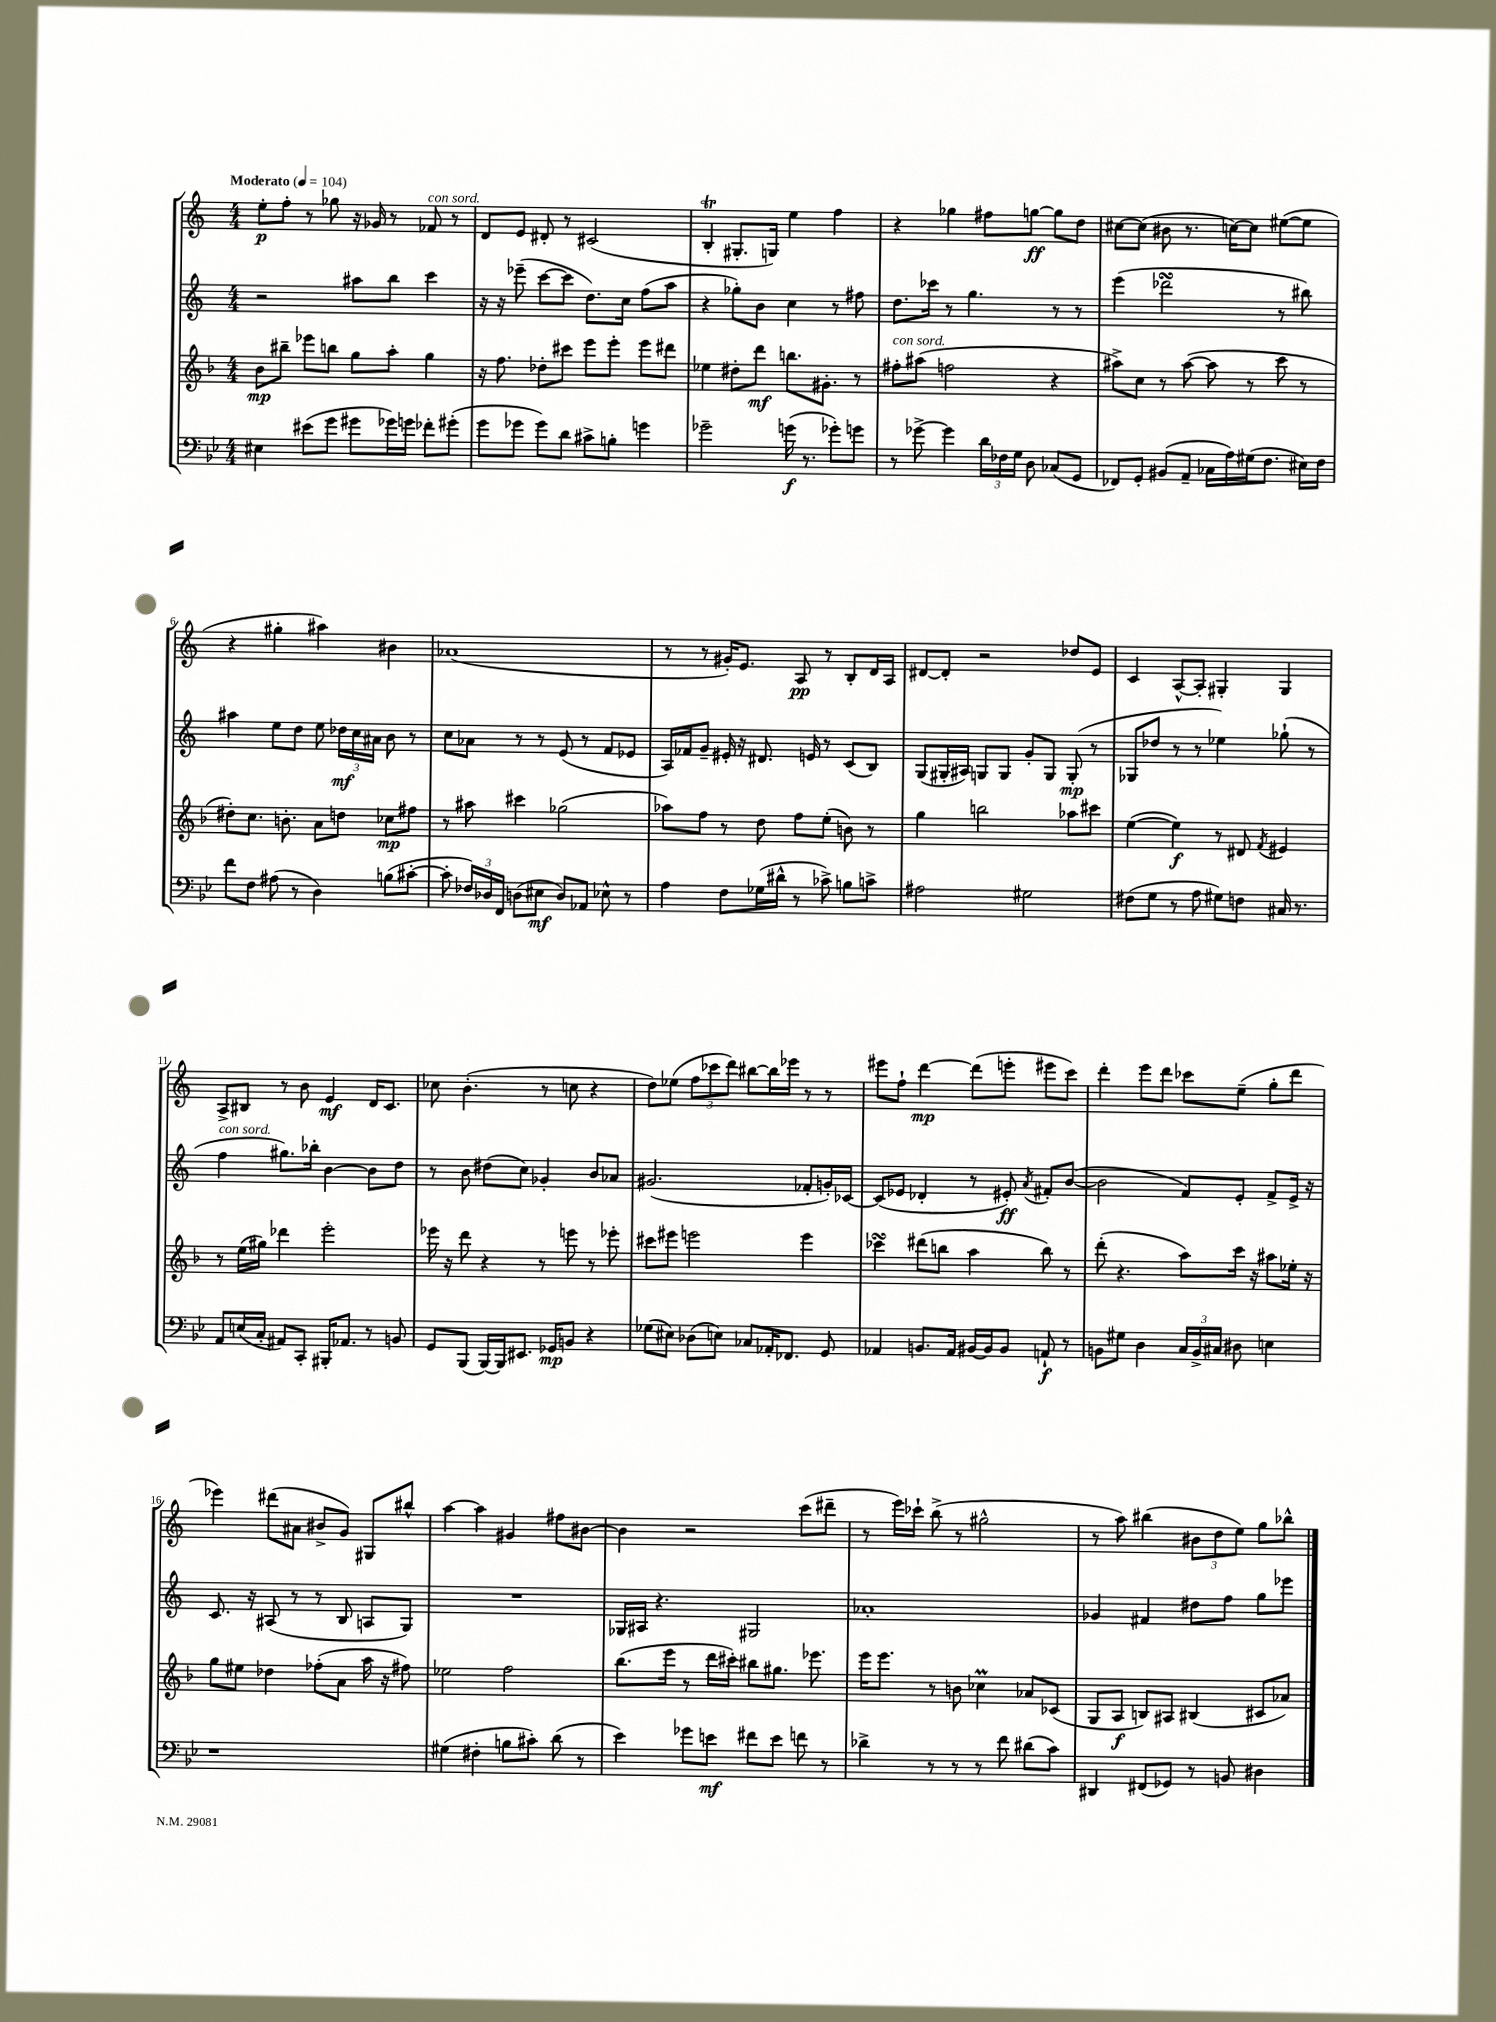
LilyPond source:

<<
\new StaffGroup <<
\new Staff = "s0" {
    \clef treble \key c \major \numericTimeSignature \time 4/4 \tempo "Moderato" 4 = 104
    \autoBeamOff e''8[-.\p f''8]-. r8 ges''8 r16 ges'16 r8 fes'8^\markup { \italic "con sord." } r8 |
    d'8[ e'8] dis'8-. r8 cis'2( |
    b4-.\trill gis8.[-. g16]) e''4 f''4 |
    r4 ges''4 fis''8[ g''8]~\ff g''8[ d''8] |
    cis''8[~ cis''8]( bis'8 r8. c''16[~) c''8] eis''8[~( eis''8] |
    r4 gis''4-. ais''4) bis'4 |
    aes'1( |
    r8 r8 gis'16[-.) e'8.] a8\pp r8 b8[-. d'16 a16] |
    dis'8[~ dis'8]-. r2 des''8[ e'8] |
    c'4 a8[~-^ a8]-. gis4-. gis4 |
    a8[-> bis8] r8 b'8 e'4\mf d'16[ c'8.] |
    ces''8 b'4.-.( r8 c''8 r4 |
    d''8[) ees''8]( \tuplet 3/2 { f''8[ ces'''8 d'''8]) } bis''8[~ bis''16 ees'''16] r8 r8 |
    eis'''8[ f''8]-! d'''4~\mp d'''8[( e'''8]-. eis'''8[ c'''8]) |
    d'''4-. e'''8[ d'''8] ces'''8[ e''8]--( g''8[-. d'''8] |
    ees'''4) dis'''8[( ais'8] bis'8[-> g'8]) gis8[ bis''8]-^ |
    a''4~ a''4 gis'4 fis''8[ bis'8]~ |
    bis'4 r2 c'''8[( dis'''8]-- |
    r8 e'''16[) ces'''16]-! b''8->( r8 gis''2-^ |
    r8 a''8) bis''4( \tuplet 3/2 { bis'8[ d''8 e''8]) } g''8[ bes''8]-^ \bar "|." |
}
\new Staff = "s1" {
    \clef treble \key c \major \numericTimeSignature \time 4/4
    \autoBeamOff r2 ais''8[ b''8] c'''4 |
    r16 r16 ees'''8--( c'''8[~ c'''8] d''8.[) c''16] f''8[( a''8] |
    r4 ges''8[-.) b'8] c''4 r8 fis''8 |
    d''8.[ ces'''16] r8 g''4. r8 r8 |
    e'''4( des'''2\turn r8 bis''8) |
    ais''4 e''8[ d''8] e''8 \tuplet 3/2 { des''16[\mf c''16 ais'16] } b'8 r8 |
    c''8[ aes'8] r8 r8 e'8( r8 f'8[ ees'8] |
    a16[) fes'16 g'8]-- eis'16-. r16 dis'8. e'16 r8 c'8[( b8]) |
    g8[( gis16-. ais16]) g8[ g8] g'8[-. g8] g8-.\mp( r8 |
    ges8[ des''8] r8 r8 ees''4) ges''8-!( r8 |
    f''4^\markup { \italic "con sord." } gis''8.[) bes''16]-. b'4~ b'8[ d''8] |
    r8 b'8 dis''8[( c''8]) ges'4-. b'8[ aes'8] |
    gis'2.( fes'8[-. g'16-.) ces'16]~ |
    ces'8[( ees'8] des'4-. r8 eis'8-.\ff) \acciaccatura { a'8 } fis'8[-. b'8]~( |
    b'2 f'8[) e'8]-. f'8[-> e'16]-> r16 |
    c'8. r16 ais8( r8 r8 b8 a8[ g8]) |
    R1 |
    ges16[ ais16] r4. gis2 |
    aes'1-. |
    ges'4 fis'4 dis''8[ f''8] g''8[ ees'''8] \bar "|." |
}
\new Staff = "s2" {
    \clef treble \key f \major \numericTimeSignature \time 4/4
    \autoBeamOff bes'8[\mp bis''8]-- ees'''8[ b''8] g''8[ a''8]-. g''4 |
    r16 f''8. des''8[-. cis'''8] e'''8[ e'''8]-. e'''8[ dis'''8] |
    ees''4 dis''8[-. d'''8]\mf b''8.[ gis'8.]-. r8 |
    fis''8[-.^\markup { \italic "con sord." } ais''8]( f''2 r4 |
    ais''8[->) c''8] r8 ais''8~( ais''8 r8 c'''8 r8 |
    dis''8[-.) c''8.] b'8.-. a'8[ d''8] ces''8[\mp fis''8] |
    r8 ais''8 cis'''4 ges''2( |
    aes''8[) f''8] r8 d''8 f''8[ e''8]-.( b'8) r8 |
    g''4 b''2 aes''8[ cis'''8] |
    e''4~( e''4\f) r8 dis'8 \acciaccatura { f'8 } eis'4 |
    r8 e''16[( gis''16]) des'''4 e'''2-. |
    ees'''16 r16 d'''8 r4 r8 e'''8 r8 ees'''8-. |
    cis'''8[ eis'''8] e'''2 e'''4 |
    ces'''4\turn dis'''8[( b''8] a''4 b''8) r8 |
    d'''8-.( r4. a''8[) c'''16] r16 ais''8[ ees''16]-. r16 |
    g''8[ eis''8] des''4 fes''8[-.( a'8] a''16 r16 fis''8) |
    ees''2 f''2 |
    bes''8.[( e'''16] r8 d'''16[ cis'''16]-.) bis''8[ gis''8.] ees'''8. |
    e'''16[ e'''8.] r8 b'8 ces''4\prall aes'8[ ces'8]( |
    g8[ a8]\f b8[) ais8] bis4( cis'8[ aes'8]) \bar "|." |
}
\new Staff = "s3" {
    \clef bass \key bes \major \numericTimeSignature \time 4/4
    \autoBeamOff eis4 eis'8[( g'8] gis'8[ ges'16) g'16] fes'8[-. gis'8]-.( |
    g'8[ ges'8] ges'8[) d'8] cis'8[-> b8]-. g'4 |
    ges'2-- g'16\f( r8. ges'8[-.) g'8] |
    r8 ges'8~-> ges'4 \tuplet 3/2 { d'16[ fes16 g16] } d8 ces8[( g,8] |
    fes,8[) g,8]-. bis,8[( a,8]-- ces16[ a16) gis16( f8.] eis16[) f16] |
    f'8[ f8] ais8( r8 d4) b8[( cis'8]~-. |
    cis'8-. \tuplet 3/2 { fes16[) des16 f,16] } d8[( eis8]\mf d8[) aes,8] ees8-^ r8 |
    a4 f8[ ges16( dis'16]-^ r8 ces'8->) b8[ c'8]-> |
    ais2 gis2 |
    fis8[( g8] r8 a8 gis8[) f8] cis16 r8. |
    a,8[ e16( c16]-. ais,8[) c,8]-. bis,,16[-. aes,8.] r8 b,8 |
    g,8[ bes,,8]( bes,,16[~) bes,,16 eis,8.] ges,16[\mp b,8] r4 |
    ges8[( eis8]) des8[( e8]) ces8[ aes,16-. fes,8.] g,8 |
    aes,4 b,8.[ aes,16] bis,16[~ bis,16 bis,8] a,8-!\f r8 |
    b,8[ gis8] d4 \tuplet 3/2 { c16[ b,16-> cis16] } dis8 e4 |
    r1 |
    gis4( fis4-. b8[ cis'8]-.) d'8( r8 |
    ees'4) ges'8[ e'8]\mf fis'8[ e'8] f'8 r8 |
    des'4-> r8 r8 r8 f'8 dis'8[( c'8]) |
    dis,4 fis,8[( ges,8]) r8 b,8 dis4 \bar "|." |
}
>>
>>
